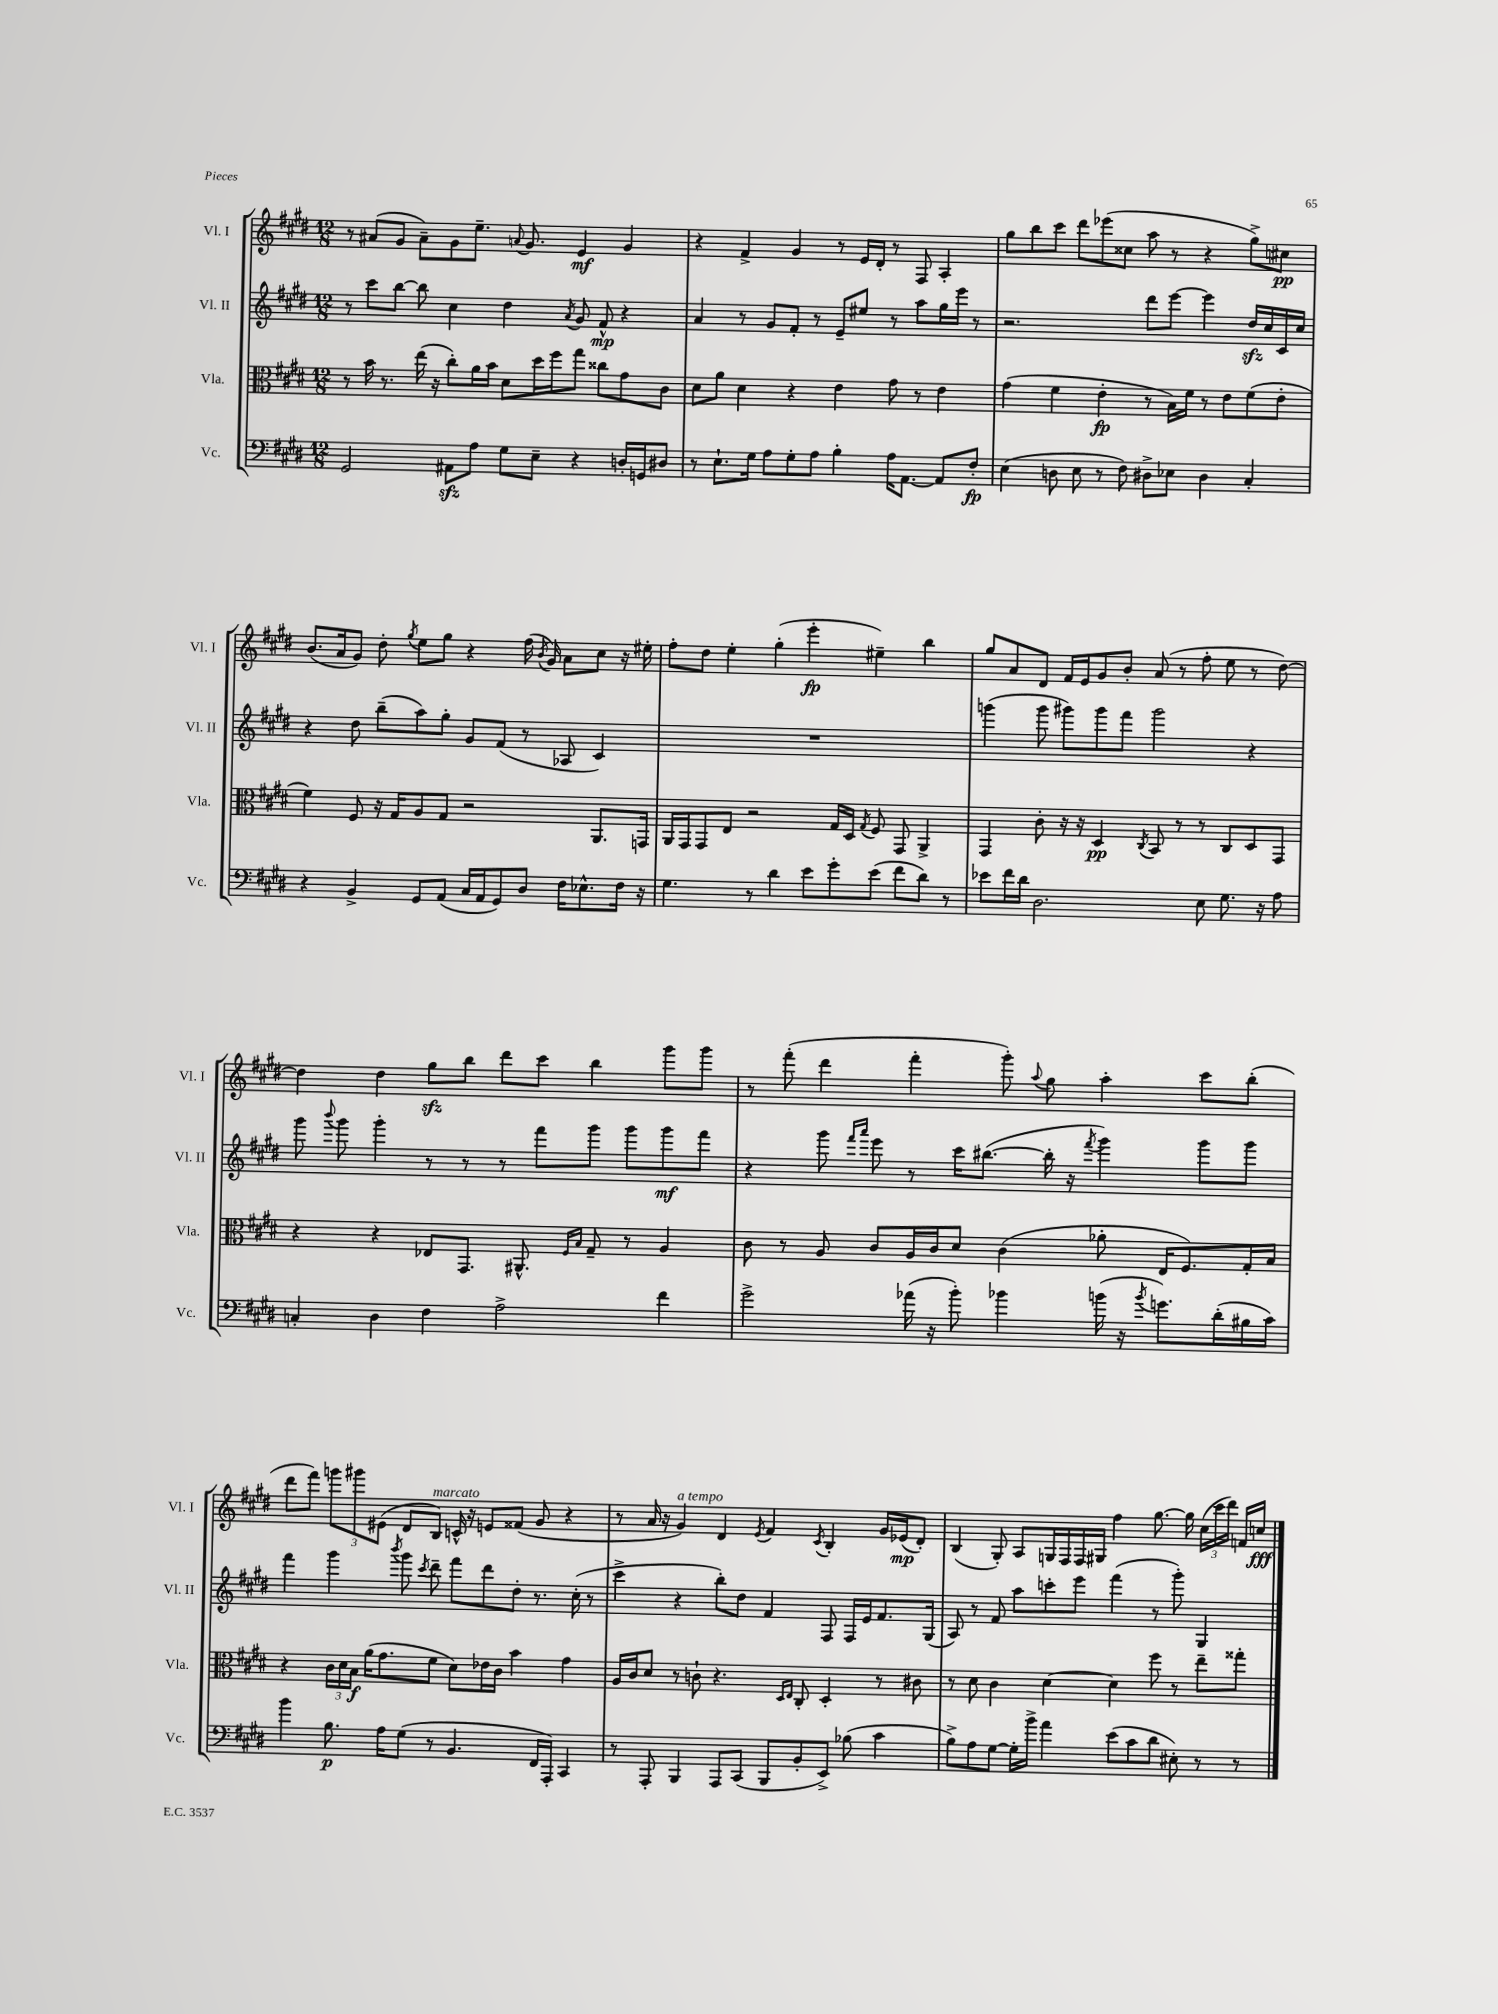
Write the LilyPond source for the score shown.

<<
\new StaffGroup <<
\new Staff = "s0" \with { instrumentName = "Vl. I" shortInstrumentName = "Vl. I" } {
    \clef treble \key e \major \numericTimeSignature \time 12/8
    \autoBeamOff r8 ais'8[( gis'8] ais'8[--) gis'8 e''8.]-- \appoggiatura { a'8 } gis'8. e'4\mf gis'4 |
    r4 fis'4-> gis'4 r8 e'16[ dis'16]-. r8 fis8 a4-. |
    gis''8[ b''8 cis'''8] dis'''8[ ees'''8( cisis''8] a''8 r8 r4 gis''8[->) cis''8]\pp |
    b'8.[( a'16 gis'8]) dis''8-. \acciaccatura { gis''8 } e''8[ gis''8] r4 fis''16( \acciaccatura { b'8 } gis'16) a'8[ cis''8] r16 eis''16-. |
    fis''8[-. dis''8] e''4-. gis''4-.( e'''4-.\fp eis''4--) b''4 |
    gis''8[ a'8 dis'8] fis'16[ e'16 gis'8 b'8]-. a'8( r8 fis''8-. e''8 r8 dis''8~) |
    dis''4 dis''4 gis''8[\sfz b''8] dis'''8[ cis'''8] b''4 gis'''8[ gis'''8] |
    r8 fis'''8-.( dis'''4 fis'''4-. gis'''8-.) \appoggiatura { a''8 } gis''8 a''4-. cis'''8[ b''8]-.( |
    dis'''8[ fis'''8]) \tuplet 3/2 { g'''8[ gis'''8 eis'8]( } dis'8[ b8]^\markup { \italic "marcato" }) c'16-^ r16 e'8[ fisis'8]( gis'8 r4 |
    r8 a'16 r16 gis'4^\markup { \italic "a tempo" }) dis'4 \acciaccatura { e'8 } fis'4 \acciaccatura { cis'8 } b4-. gis'16[ ees'16\mp( dis'8]-.) |
    b4( gis8-.) a8[ g16 fis16 fis16 gis16] fis''4 gis''8.~ gis''16 \tuplet 3/2 { cis''16[( cis'''16 dis'''16]) } f'16[ c''16]\fff \bar "|." |
}
\new Staff = "s1" \with { instrumentName = "Vl. II" shortInstrumentName = "Vl. II" } {
    \clef treble \key e \major \numericTimeSignature \time 12/8
    \autoBeamOff r8 cis'''8[ b''8]~ b''8 cis''4 dis''4 \acciaccatura { a'8 } gis'8 fis'8-^\mp r4 |
    a'4 r8 gis'8[ fis'8]-. r8 e'8[-- eis''8] r8 a''8[ gis''16 e'''16] r8 |
    r2. dis'''8[ e'''8]~ e'''4 dis''16[\sfz cis''16 cis'16 cis''16] |
    r4 dis''8 b''8[--( a''8) gis''8]-. gis'8[ fis'8]( r8 aes8 cis'4) |
    R1. |
    g'''4( g'''8 gis'''8[) gis'''8 fis'''8] gis'''2 r4 |
    gis'''8 \appoggiatura { b'''8 } gis'''8 gis'''4-. r8 r8 r8 fis'''8[ gis'''8] gis'''8[ gis'''8\mf fis'''8] |
    r4 gis'''8 \grace { fis'''16[ a'''16] } e'''8 r8 cis'''16[ bis''8.]~( bis''16-. r16 \acciaccatura { fis'''8 } gis'''4) gis'''8[ gis'''8] |
    fis'''4 gis'''4 \acciaccatura { b'''8 } gis'''8 \acciaccatura { cis'''8 } dis'''8-- fis'''8[ dis'''8 dis''8]-. r8. cis''16-.( r8 |
    cis'''4-> r4 b''8[-.) dis''8] fis'4 fis8 fis16[ e'16 fis'8. gis16]( |
    a8) r8 fis'8 a''8[ c'''8-. e'''8] fis'''4( r8 gis'''8-.) gis4 \bar "|." |
}
\new Staff = "s2" \with { instrumentName = "Vla." shortInstrumentName = "Vla." } {
    \clef alto \key e \major \numericTimeSignature \time 12/8
    \autoBeamOff r8 b'16 r8. e''16( r16 cis''8[-.) a'16 b'16] dis'8[ dis''16 fis''16 gis''8] cisis''8[ gis'8 cis'8] |
    dis'8[ a'8] dis'4 r4 e'4 gis'8 r8 e'4 |
    gis'4( fis'4 e'4-.\fp r8 b16[) fis'16] r8 e'8[ fis'8( e'8]-. |
    fis'4) fis8 r16 gis16[ a8 gis8] r2 a,8.[ g,16] |
    a,16[ gis,16 gis,8 e8] r2 gis16[ dis16] \acciaccatura { gis8 } fis8 gis,8 a,4-> |
    gis,4 cis'8-. r16 r16 dis4\pp \acciaccatura { cis8 } b,8 r8 r8 cis8[ dis8 gis,8] |
    r4 r4 ees8[ gis,8.] ais,8.-^ \grace { fis16[ b16] } gis8-- r8 a4 |
    cis'8 r8 a8 cis'8[ a16 cis'16 dis'8] cis'4( aes'8-. e16[ fis8.) gis16-. b16] |
    r4 \tuplet 3/2 { cis'16[ dis'16 b16]\f } a'16[( gis'8. fis'8] dis'8[) ees'16 cis'16] b'4 gis'4 |
    a16[ cis'16 dis'8] r8 c'8-! r4. \grace { dis16[ e16] } cis8-. dis4-. r8 cis'8 |
    r8 dis'8 cis'4 dis'4~ dis'4 fis''8 r8 e''8[-- gisis''8]-. \bar "|." |
}
\new Staff = "s3" \with { instrumentName = "Vc." shortInstrumentName = "Vc." } {
    \clef bass \key e \major \numericTimeSignature \time 12/8
    \autoBeamOff gis,2 ais,8[\sfz a8] gis8[ e8]-- r4 d16[-. g,16 dis8] |
    r8 e8.[-! gis16] a8[ gis8-. a8] b4-. a16[ a,8.]~ a,8[ fis8]-.\fp |
    e4( d8 e8 r8 fis8) dis8[-> ees8] dis4 cis4-. |
    r4 b,4-> gis,8[ a,8]( cis16[ a,16 gis,8) dis8] fis16[ ees8.-^ fis16] r16 |
    gis4. r8 dis'4 e'8[ gis'8-. e'8]( fis'8[ dis'8]) r8 |
    ees'8[ fis'16 dis'16] dis2. e8 gis8. r16 a8 |
    c4-. dis4 fis4 a2-> fis'4 |
    gis'2-> aes'16( r16 b'8-.) bes'4 b'16( r16 \acciaccatura { b'8 } g'8.[) dis'16-.( bis16 cis'16]) |
    b'4 b8.\p a16[ gis8]( r8 b,4. fis,16[ a,,16]-.) cis,4 |
    r8 a,,8-. b,,4 a,,8[ cis,8]( b,,8[ b,8-. e,8]->) bes8( cis'4 |
    b8[->) a8 gis8]~ gis16[-. b'16]-> a'4 e'8[( cis'8 dis'8] eis8-.) r8 r8 \bar "|." |
}
>>
>>
\layout { \context { \Score \remove "Bar_number_engraver" } }
